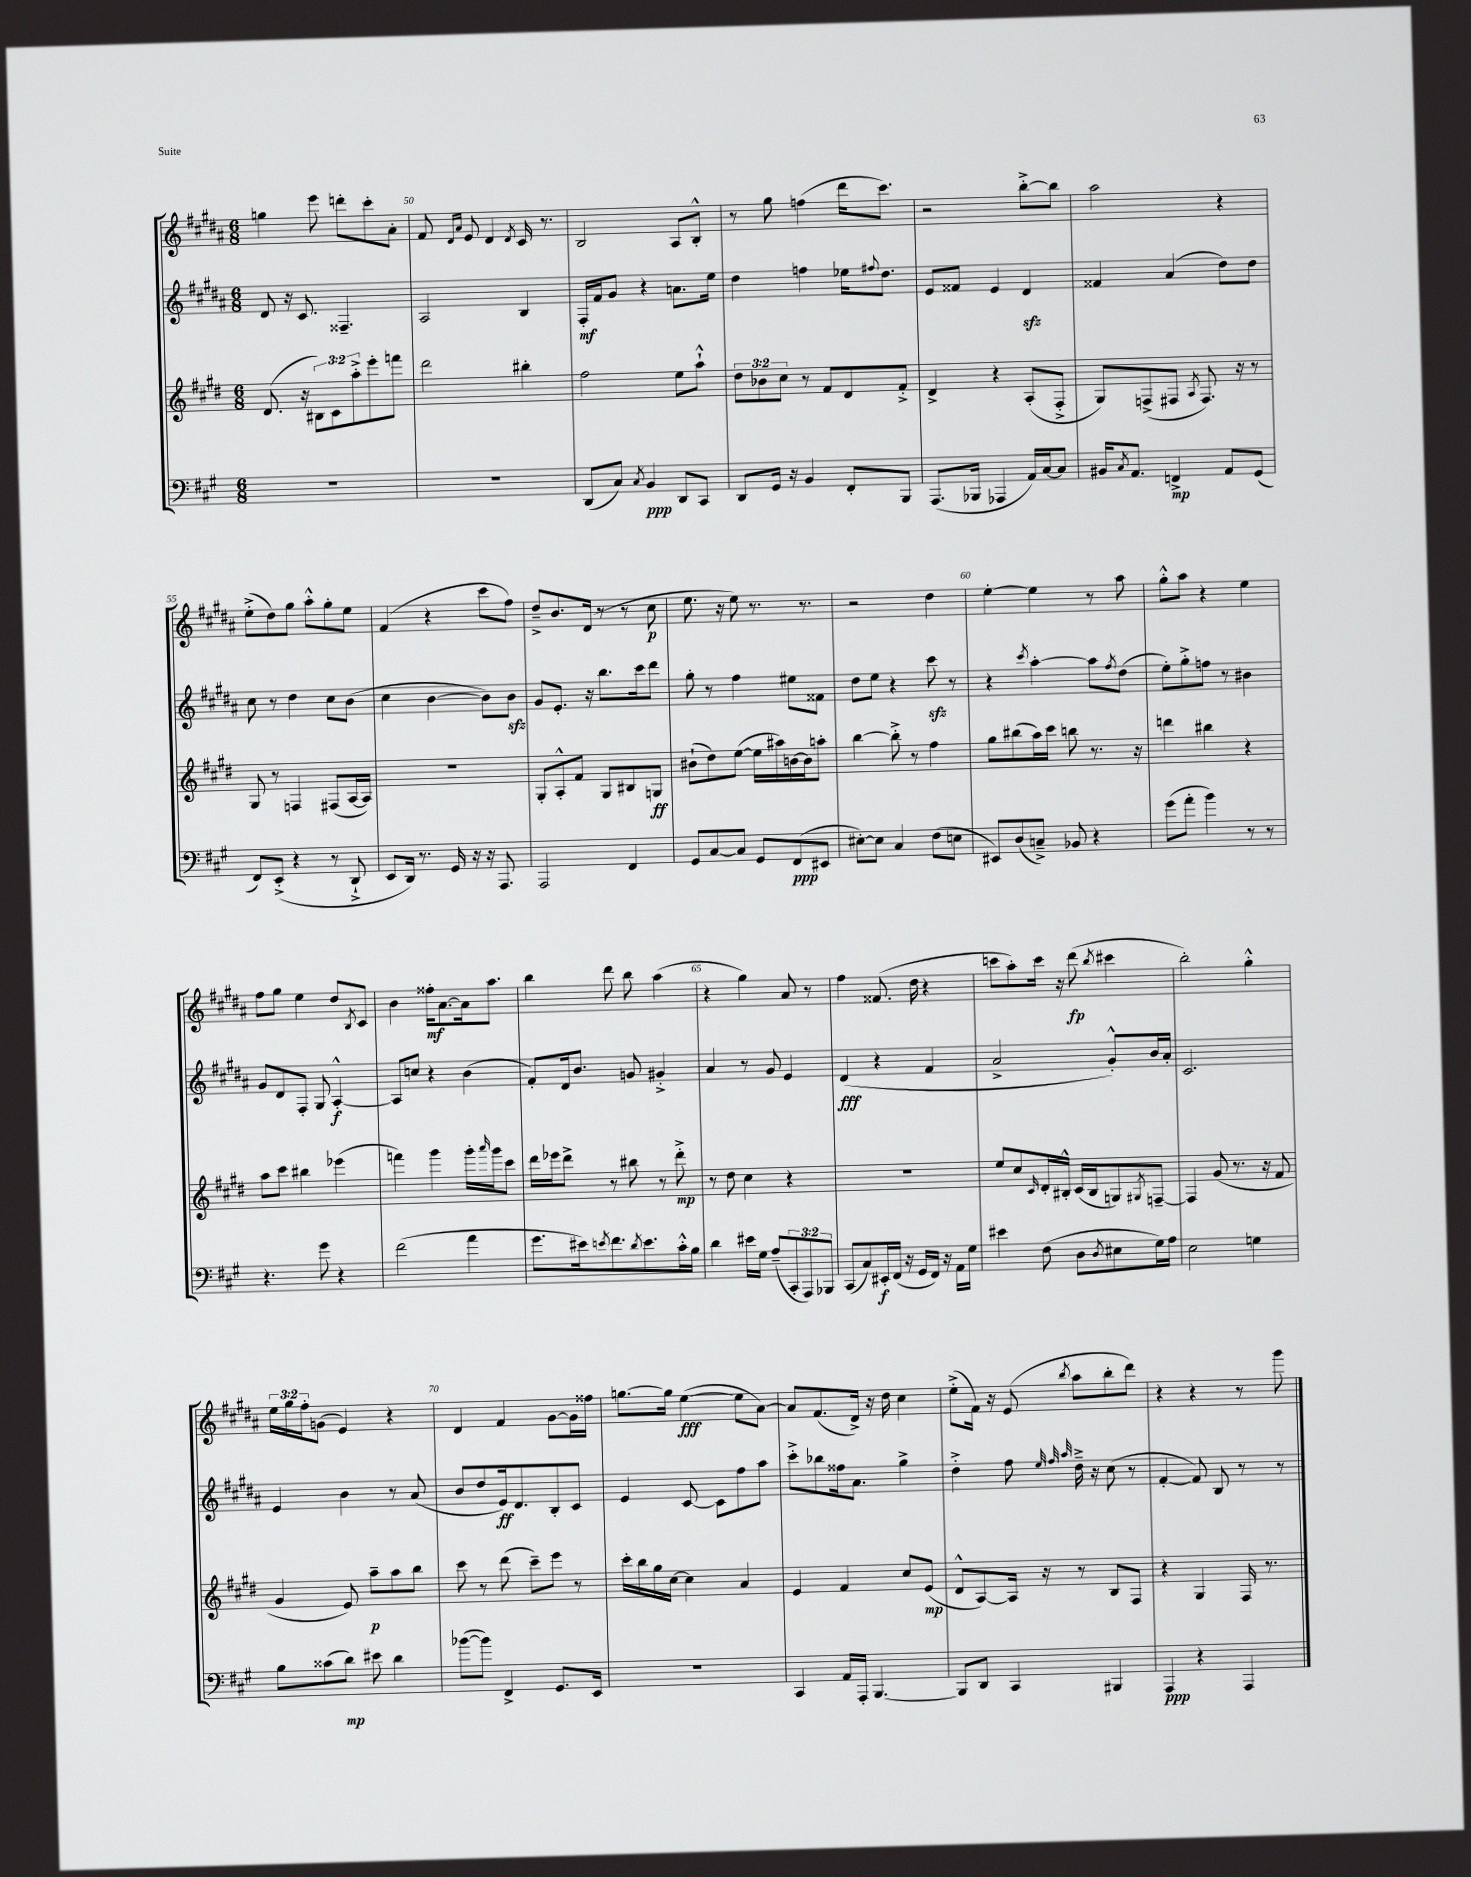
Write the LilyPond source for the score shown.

<<
\new StaffGroup <<
\new Staff = "s0" {
    \clef treble \key b \major \numericTimeSignature \time 6/8 \override Staff.TupletNumber.text = #tuplet-number::calc-fraction-text
    g''4 e'''8 d'''8-. cis'''8-. ais'8-. |
    fis'8 \grace { dis'16 ais'16 } e'8 dis'4 \acciaccatura { dis'8 } cis'16 r8. |
    b2 ais8 b8-.-^ |
    r8 gis''8 f''4( dis'''16 cis'''8.) |
    r2 b''8~-.-> b''8 |
    ais''2 r4 |
    e''8-.->( dis''8) gis''8 ais''8-.-^ gis''8-. e''8 |
    fis'4( r4 cis'''8 fis''8) |
    dis''8---> b'8. dis'16( r8 r8 cis''8\p |
    e''8. r16 e''8) r8. r8. |
    r2 dis''4 |
    e''4~-. e''4 r8 ais''8 |
    gis''8-.-^ ais''8 r4 e''4 |
    fis''8 gis''8 e''4 dis''8 \acciaccatura { b8 } cis'8 |
    b'4 fisis''16-.\mf ais'8.~ ais'16 ais''8. |
    b''4 dis'''8 b''8 ais''4( |
    r4 gis''4) ais'8 r8 |
    fis''4 fisis'8.( dis''16 r4 |
    c'''8 ais''8-.) c'''16 r16 dis'''8\fp( \acciaccatura { b''8 } cis'''4 |
    b''2-.) gis''4-.-^ |
    \tuplet 3/2 { e''16 gis''16 fis''16-. } g'8( e'4) r4 |
    dis'4 fis'4 gis'8~ gis'16 fisis''16 |
    g''8.~ g''16 e''4~\fff( e''8 ais'8~) |
    ais'8 fis'8.( dis'16->) r16 dis''16 cis''4 |
    e''8-.->( fis'16) r16 e'8( \acciaccatura { b''8 } ais''8 b''8-. dis'''8) |
    r4 r4 r8 gis'''8 \bar "|." |
}
\new Staff = "s1" {
    \clef treble \key b \major \numericTimeSignature \time 6/8
    dis'8 r16 cis'8. fisis4.-- |
    ais2 b4 |
    fis16-.\mf fis'16 gis'8 r4 a'8. e''16 |
    dis''4 f''4 ees''16 \appoggiatura { fis''8 } dis''8. |
    e'8 fisis'8 e'4 dis'4\sfz |
    fisis'4 ais'4( dis''8) dis''8 |
    cis''8 r8 dis''4 cis''8 b'8( |
    cis''4 b'4~ b'8) b'8\sfz |
    gis'8 e'8.-. r16 b''8. cis'''16 dis'''8 |
    gis''8-. r8 fis''4 eis''8 fisis'8 |
    dis''8 e''8 r4 cis'''8\sfz r8 |
    r4 \acciaccatura { cis'''8 } ais''4~-. ais''8 \acciaccatura { fis''8 } dis''8( |
    e''8-.) gis''8-.-> f''8 r8 bis'4 |
    gis'8 dis'8 fis8-. gis8 ais4~-.-^\f |
    ais8 c''8 r4 b'4( |
    fis'8-.) dis'16 b'8. g'8 gis'4-.-> |
    ais'4 r8 gis'8 e'4 |
    dis'4\fff( r4 fis'4 |
    ais'2-> gis'8-.-^) b'16 ais'16-. |
    cis'2. |
    e'4 b'4 r8 ais'8( |
    b'8 dis''8 e'16\ff) dis'8. b8-. cis'8 |
    e'4 cis'8~ cis'8 fis''8 ais''8 |
    cis'''8-.-> bes''8 fisis''16 ais'8. gis''4-> |
    dis''4-.-> fis''8 \grace { e''32 fis''32 ais''32 } dis''16---> r16 cis''8( r8 |
    fis'4~-. fis'8) b8 r8 r8 \bar "|." |
}
\new Staff = "s2" {
    \clef treble \key e \major \numericTimeSignature \time 6/8 \override Staff.TupletNumber.text = #tuplet-number::calc-fraction-text
    dis'8.( r16 \tuplet 3/2 { bis8) cis'8 a''8-.-> } e'''8-. f'''8 |
    dis'''2 bis''4-. |
    fis''2 e''8 a''8-!-^ |
    \tuplet 3/2 { dis''8 bes'8 cis''8 } r8 fis'8 dis'8 fis'8-.-> |
    dis'4-> r4 a8-.( fis8-.-> |
    gis8) f8->( fis8 \acciaccatura { a8 } fis8.) r16 r8 |
    gis8 r8 f4 fis8( a16~ a16) |
    R2. |
    gis8-. a8-.-^ fis'8 gis8 bis8 g8\ff |
    bis'8-!( dis''8) e''8~( e''16 ais''16) b'16~ b'16 a''8-. |
    b''4~ b''8-.-> r8 fis''4 |
    gis''8 bis''8( a''16) cis'''16 b''8 r8. r16 |
    d'''4 bis''4 r4 |
    a''8 cis'''8 bis''4 ees'''4( |
    f'''4) gis'''4 gis'''16-. \grace { a'''16 } gis'''16 cis'''8 |
    dis'''16 ees'''16 dis'''8-> r8 bis''8 r8 dis'''8-.->\mp |
    r8 dis''8 cis''4 r4 |
    R2. |
    e''8 cis''8 \grace { cis'16 } dis'16-. bis16-.-^ cis'16( bis16 g8) \acciaccatura { gis8 } f8~-- |
    f4 gis'8( r8. r16 fis'8 |
    gis'4 e'8) a''8--\p a''8 b''8 |
    cis'''8 r8 dis'''8( cis'''8--) e'''8 r8 |
    cis'''16-. b''16 gis''16 cis''16~ cis''4 a'4 |
    e'4 fis'4 cis''8 e'8\mp( |
    dis'8-^ a8~) a16 r16 r8 b8 fis8 |
    r4 gis4 fis16 r8. \bar "|." |
}
\new Staff = "s3" {
    \clef bass \key a \major \numericTimeSignature \time 6/8 \override Staff.TupletNumber.text = #tuplet-number::calc-fraction-text
    R2. |
    R2. |
    d,8( cis8) \acciaccatura { cis8 } b,4\ppp d,8 cis,8 |
    d,8 gis,16 r16 b,4 fis,8-. b,,8 |
    a,,8.( bes,,16 aes,,4 a,16) cis16~ cis8 |
    bis,16 \acciaccatura { cis8 } a,8. f,4->\mp a,8 gis,8( |
    fis,8) e,8-.->( r4 r8 d,8-!-> |
    e,8 d,16) r8. gis,16 r16 r16 a,,8. |
    a,,2 fis,4 |
    gis,8 cis8~ cis8 gis,8 fis,8\ppp( eis,8 |
    eis8~-.) eis8 cis4 fis8( e8 |
    eis,8) d8( c8--->) bes,8 r4 |
    gis'8( a'8-. b'4) r8 r8 |
    r4. gis'8 r4 |
    fis'2( a'4 |
    gis'8. eis'16) \acciaccatura { e'8 } fis'8. \acciaccatura { d'8 } e'8. cis'16-.-^ b16 |
    d'4 eis'16 gis16 a8--( \tuplet 3/2 { cis,8-. a,,8) bes,,8 } |
    cis,8( cis8) eis,16-.\f fis,16( r16 gis,16 fis,16) r16 a,16 gis16 |
    eis'4 fis8( d8 \acciaccatura { d8 } eis8 gis16) a16 |
    e2 g4 |
    b8 cisis'8( d'8\mp) eis'8 d'4 |
    bes'8~( bes'8) fis,4-> gis,8. e,16 |
    R2. |
    cis,4 a,16 a,,16-. b,,4.~ |
    b,,8 d,8 cis,4 bis,,4 |
    a,,4\ppp r4 a,,4 \bar "|." |
}
>>
>>
\layout { \context { \Score currentBarNumber = #49 \override BarNumber.break-visibility = ##(#f #t #t) barNumberVisibility = #(every-nth-bar-number-visible 5) } }
